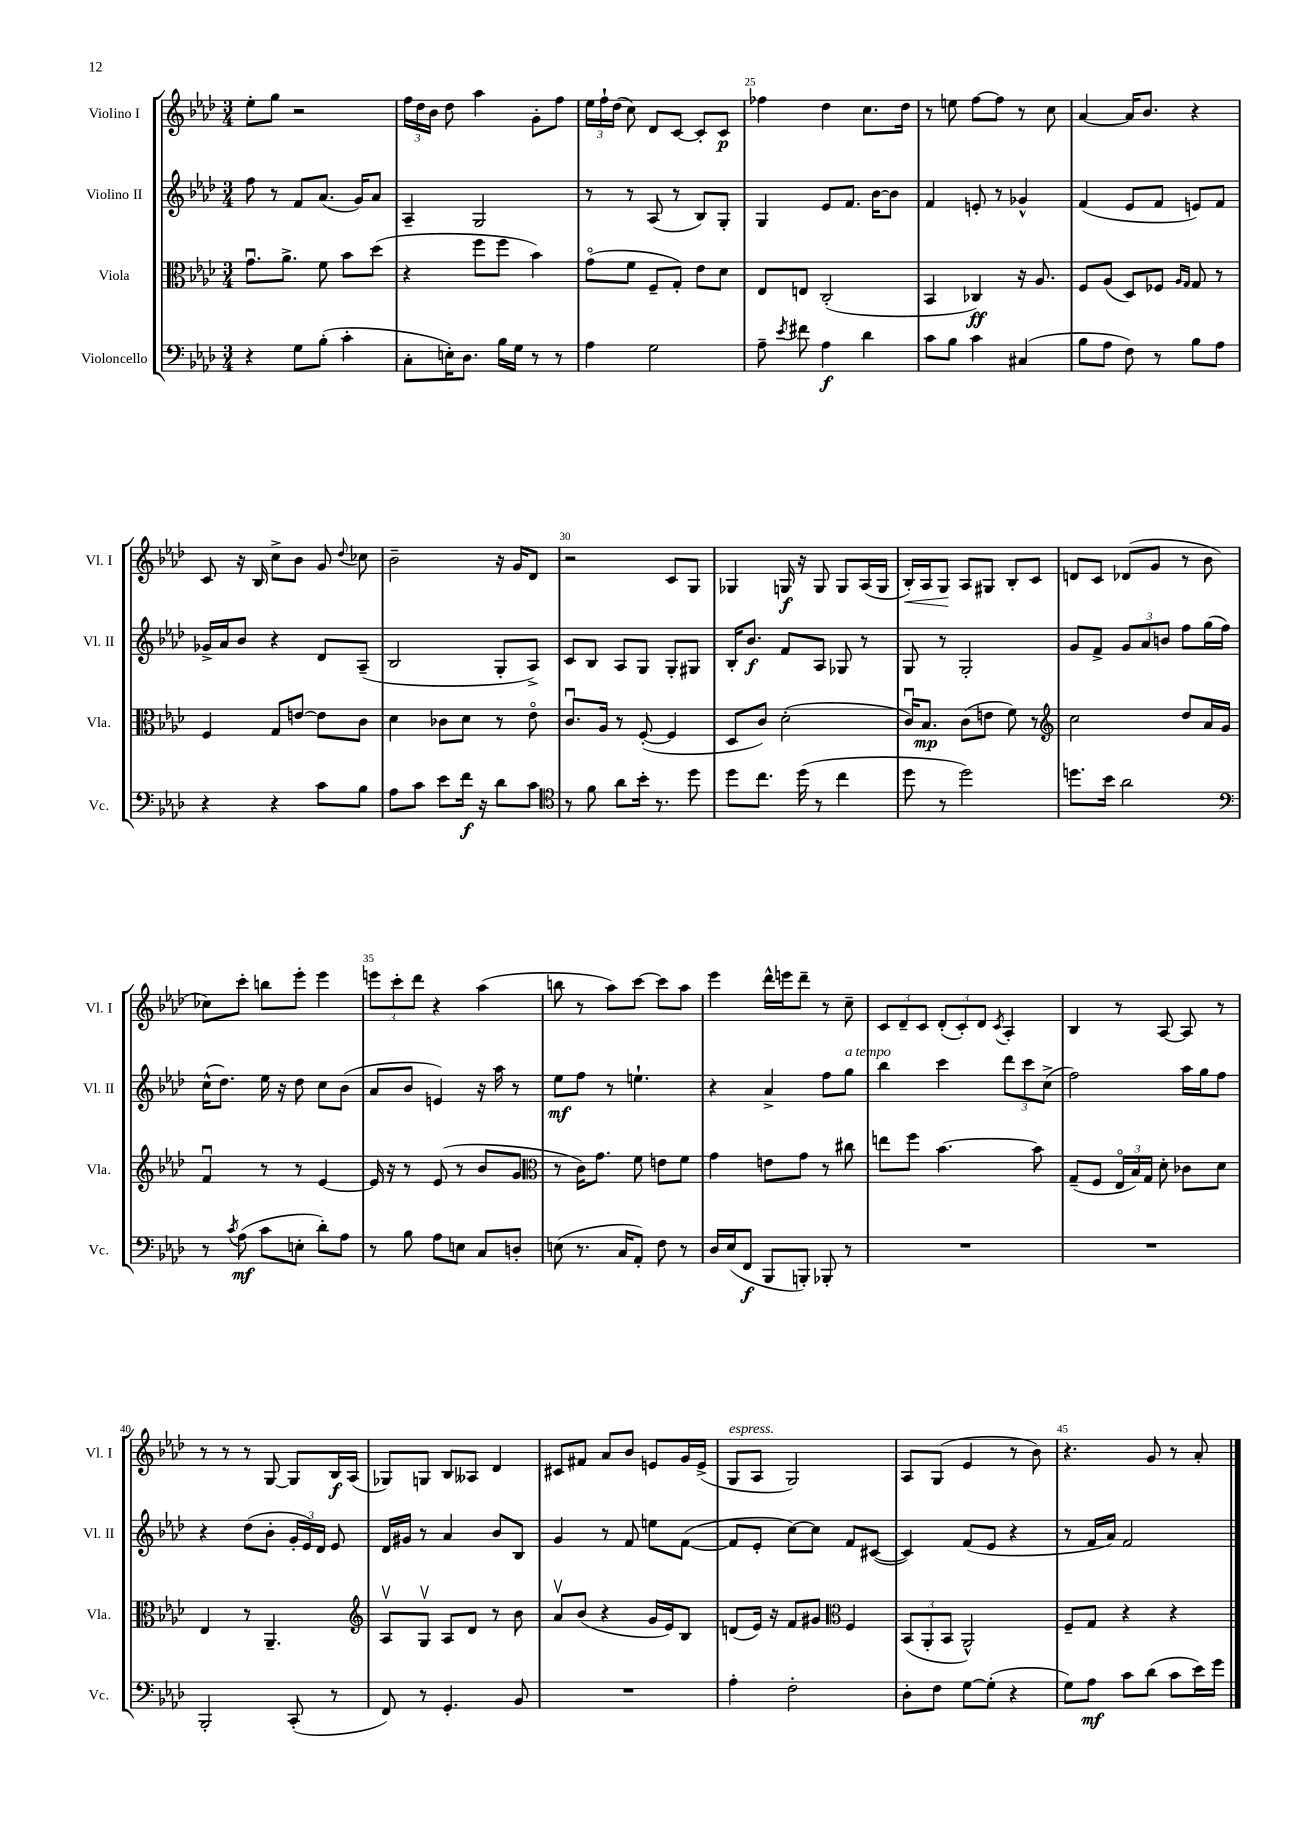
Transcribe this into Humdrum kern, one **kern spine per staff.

**kern	**kern	**kern	**kern
*staff4	*staff3	*staff2	*staff1
*clefF4	*clefC3	*clefG2	*clefG2
*k[b-e-a-d-]	*k[b-e-a-d-]	*k[b-e-a-d-]	*k[b-e-a-d-]
*M3/4	*M3/4	*M3/4	*M3/4
4r	8.gu	8ff	8ee-'
.	.	8r	8gg
.	8.a-^	.	.
8G	.	8f	2r
(8B-'	8f	(8.a-	.
4c'	8b-	.	.
.	.	16g)	.
.	(8dd-	8a-	.
=	=	=	=
8C'	4r	4A-~	24ff
.	.	.	24dd-
.	.	.	24b-
16E')	.	.	8dd-
8.D-	.	.	.
.	8ff	2G	4aa-
16B-	8ff	.	.
16G	.	.	.
8r	4b-)	.	8g'
8r	.	.	8ff
=	=	=	=
4A-	(8go	8r	24ee-
.	.	.	24ff`
.	.	.	(24dd-
.	8f	8r	8cc)
2G	8F~	(8A-	8d-
.	8G')	8r	[8c
.	8e-	8B-)	8c']
.	8d-	8G'	8c
=	=	=	=
8A-~	8E-	4G	4ff-
8qe-	.	.	.
8f#	8E	.	.
4A-	(2C'	8e-	4dd-
.	.	8.f	.
4d-	.	.	8.cc
.	.	[16b-	.
.	.	8b-]	.
.	.	.	16dd-
=	=	=	=
8c	4BB-	4f	8r
8B-	.	.	8ee
4c	4C-)	8e'	[8ff
.	.	8r	8ff]
(4C#	16r	4g-^^	8r
.	8.A-	.	.
.	.	.	8cc
=	=	=	=
8B-	8F	(4f	[4a-
8A-	(8A-	.	.
8F)	8D-)	8e-	16a-]
.	.	.	8.b-
8r	8F-	8f	.
.	16qqA-	.	.
.	16qqG	.	.
8B-	8G	8e)	4r
8A-	8r	8f	.
=	=	=	=
4r	4F	16g-^	8c
.	.	16a-	.
.	.	8b-	16r
.	.	.	16B-
4r	8G	4r	8cc^
.	[8e	.	8b-
8c	8e]	8d-	8g
.	.	.	8qqdd-
8B-	8c	(8A-~	8cc-
=	=	=	=
8A-	4d-	2B-	2b-~
8c	.	.	.
8e-	8c-	.	.
16f	8d-	.	.
16r	.	.	.
8d-	8r	8G'	16r
.	.	.	16g
8c	8e-o	8A-^)	8d-
=	=	=	=
*clefC4	*	*	*
8r	8.cu	8c	2r
8f	.	8B-	.
.	16A-	.	.
8a-	8r	8A-	.
16b-'	([8F'	8G	.
8.r	.	.	.
.	4F]	8G'	8c
8dd-	.	8G#	8G
=	=	=	=
8dd-	8D-	16B-'	4G-
.	.	8.b-	.
8.cc	8c)	.	.
.	(2d-'	8f	16G
(16dd-	.	.	16r
8r	.	8A-	8G
4cc	.	8G-	8G
.	.	8r	(16A-
.	.	.	16G
=	=	=	=
8dd-	16cu)	8G	16B-')
.	8.B-	.	16A-
8r	.	8r	8G
2dd-)	(8c	2G'	8A-
.	8e	.	8G#
.	8f)	.	8B-'
.	8r	.	8c
=	=	=	=
*	*clefG2	*	*
8.dd	2cc	8g	8d
.	.	8f^	8c
16b-	.	.	.
2a-	.	12g	(8d-
.	.	12a-	.
.	.	.	8g
.	.	12b	.
.	8dd-	8ff	8r
.	16a-	(16gg	8b-
.	16g	16ff)	.
=	=	=	=
*clefF4	*	*	*
8r	4fu	(16cc^^	8cc-)
.	.	8.dd-)	.
8qc	.	.	.
(8A-	.	.	8ccc'
8c	8r	16ee-	8bb
.	.	16r	.
8E'	8r	8dd-	8eee-'
8d-')	[4e-	8cc	4eee-
8A-	.	(8b-	.
=	=	=	=
8r	16e-]	8a-	12eee
.	16r	.	.
.	.	.	12ccc'
8B-	8r	8b-	.
.	.	.	12ddd-
8A-	(8e-	4e)	4r
8E	8r	.	.
8C	8b-	16r	(4aa-
.	.	16aa-	.
8D'	8g	8r	.
=	=	=	=
*	*clefC3	*	*
(8E	8r	8ee-	8bb
8.r	16c)	8ff	8r
.	8.g	.	.
.	.	8r	8aa-)
16C	.	.	.
8AA-')	8f	4.ee`	[8ccc
8F	8e	.	8ccc]
8r	8f	.	8aa-
=	=	=	=
16D-	4g	4r	4eee-
(16E-	.	.	.
8FF	.	.	.
8BBB-	8e	4a-^	16ddd-^^
.	.	.	16eee
8BBB')	8g	.	8ddd-~
8BBB-'	8r	8ff	8r
8r	8cc#	8gg	8cc~
=	=	=	=
2.r	8ee	4bb-	12c
.	.	.	12d-~
.	8ff	.	.
.	.	.	12c
.	[4.b-	4ccc	(12d-'
.	.	.	12c')
.	.	.	12d-
.	.	.	8qc
.	.	12ddd-	4A-'
.	.	12ccc	.
.	8b-]	.	.
.	.	(12cc^	.
=	=	=	=
2.r	(8G~	2ff)	4B-
.	8F	.	.
.	24E-o	.	8r
.	24B-)	.	.
.	24G	.	.
.	8d-'	.	[8A-
.	8c-	16aa-	8A-]
.	.	16gg	.
.	8d-	8ff	8r
=	=	=	=
2BBB-'	4E-	4r	8r
.	.	.	8r
.	8r	(8dd-	8r
.	4.AA-~	8b-'	[8G
(8CC'	.	24g'	8G]
.	.	24e-)	.
.	.	24d-	.
8r	.	8e-	16B-
.	.	.	(16A-
=	=	=	=
*	*clefG2	*	*
8FF)	8A-v	16d-	8G-)
.	.	16g#	.
8r	8Gv	8r	8G
4.GG'	8A-	4a-	8B-
.	8d-	.	8A--
.	8r	8b-	4d-
8BB-	8b-	8B-	.
=	=	=	=
2.r	8a-v	4g	8c#
.	(8b-	.	8f#
.	4r	8r	8a-
.	.	8f	8b-
.	16g	8ee	8e
.	16e-)	.	.
.	8B-	([8f	16g
.	.	.	(16e^
=	=	=	=
4A-'	(8d	8f]	8G
.	16e-)	8e-'	8A-
.	16r	.	.
2F'	8f	[8cc)	2G)
.	8g#	8cc]	.
*	*clefC3	*	*
.	4F	8f	.
.	.	([8c#	.
=	=	=	=
8D-'	(12BB-	4c#])	8A-
.	12AA-'	.	.
8F	.	.	(8G
.	12BB-	.	.
[8G	2AA-^^)	(8f	4e-
(8G']	.	8e-	.
4r	.	4r	8r
.	.	.	8b-)
=	=	=	=
8G)	8F~	8r	4.r
8A-	8G	16f	.
.	.	16a-)	.
8c	4r	2f	.
(8d-	.	.	8g
8c	4r	.	8r
16e-)	.	.	8a-'
16g	.	.	.
==	==	==	==
*-	*-	*-	*-
